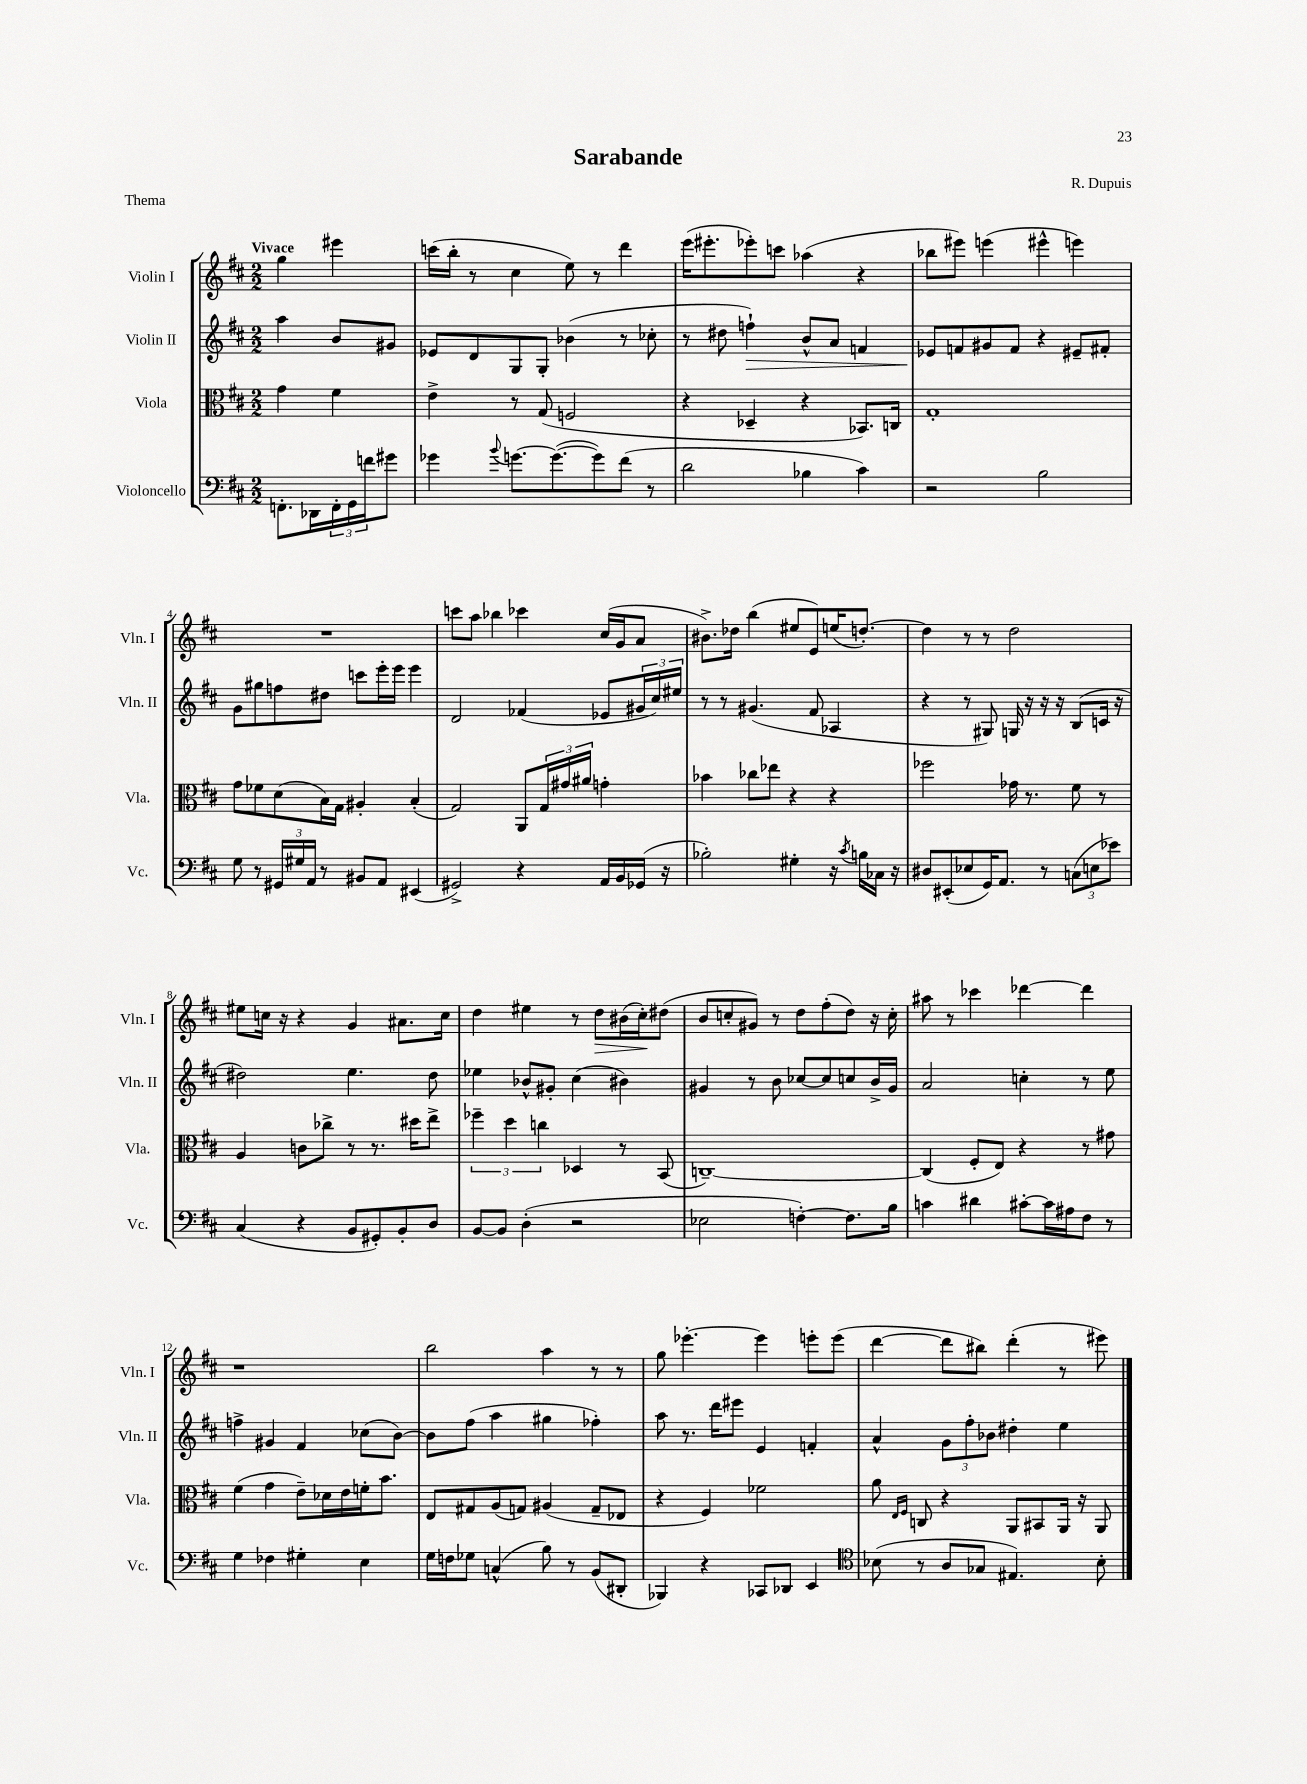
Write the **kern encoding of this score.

**kern	**kern	**kern	**kern
*staff4	*staff3	*staff2	*staff1
*clefF4	*clefC3	*clefG2	*clefG2
*k[f#c#]	*k[f#c#]	*k[f#c#]	*k[f#c#]
*M2/2	*M2/2	*M2/2	*M2/2
8.FF'	4g	4aa	4gg
16DD-	.	.	.
24FF'	4f#	8b	4eee#
24GG	.	.	.
24f	.	.	.
8g#	.	8g#	.
=	=	=	=
4g-	4e^	8e-	(16ccc
.	.	.	16bb'
.	.	8d	8r
8qqb	.	.	.
[8.g	8r	8G	4cc#
.	(8G	8G'	.
(8.g_	.	.	.
.	2F	(4b-	8ee)
8g])	.	.	8r
(8f#	.	8r	4ddd
8r	.	8cc-'	.
=	=	=	=
2d	4r	8r	(16eee
.	.	.	8.eee#'
.	.	8dd#	.
.	4D-~	4ff`)	8eee-')
.	.	.	8ccc
4B-	4r	8b^^	(4aa-
.	.	8a	.
4c#)	8.BB-)	4f	4r
.	16C	.	.
=	=	=	=
2r	1G'	8e-	8bb-
.	.	8f	8eee#)
.	.	8g#	(4eee
.	.	8f	.
2B	.	4r	4eee#^^
.	.	8e#~	4eee)
.	.	8f#'	.
=	=	=	=
8G	8g	8g	1r
8r	8f-	8gg#	.
24GG#	(8d	8ff	.
24G#	.	.	.
24AA	.	.	.
8r	16B)	8dd#	.
.	16G	.	.
8BB#	4A#'	8ccc	.
8AA	.	16eee'	.
.	.	16eee	.
(4EE#	(4B'	4eee	.
=	=	=	=
2GG#^)	2G)	2d	8ccc
.	.	.	8aa
.	.	.	4bb-
4r	8AA	(4f-	4ccc-
.	24G	.	.
.	24g#	.	.
.	24a#	.	.
16AA	4g'	8e-	(16cc#
16BB	.	.	16g
(16GG-	.	24g#	8a
.	.	24cc#)	.
16r	.	.	.
.	.	24ee#	.
=	=	=	=
2B-')	4b-	8r	8.b#^)
.	.	8r	.
.	.	.	16dd-
.	8cc-	(4.g#	(4bb
.	8ee-	.	.
4G#'	4r	.	8ee#
.	.	8f#	8e)
16r	4r	4A-	(16ee
8qc#	.	.	.
16B	.	.	[8.dd')
16C-	.	.	.
16r	.	.	.
=	=	=	=
8D#	2ff-	4r	4dd]
(8EE#'	.	.	.
8E-	.	8r	8r
16GG)	.	8G#)	8r
8.AA	.	.	.
.	16g-	16G	2dd
.	8.r	16r	.
8r	.	16r	.
.	.	16r	.
(12C	8f#	(8B	.
12E	.	.	.
.	8r	16c	.
12e-)	.	.	.
.	.	16r	.
=	=	=	=
(4C#	4A	2dd#)	8ee#
.	.	.	16cc
.	.	.	16r
4r	8c	.	4r
.	8cc-^	.	.
8BB	8r	4.ee	4g
8GG#')	8.r	.	.
8BB'	.	.	8.a#
.	16dd#	.	.
8D	8ee^	8dd#	.
.	.	.	16cc
=	=	=	=
[8BB	6ff-~	4ee-	4dd
8BB]	.	.	.
.	6dd	.	.
(4D'	.	8b-^^	4ee#
.	6cc	.	.
.	.	8g#'	.
2r	4D-	(4cc#	8r
.	.	.	8dd
.	8r	4b#)	(16b#
.	.	.	16cc#')
.	(8BB	.	(8dd#
=	=	=	=
2E-	[1C~)	4g#	8b
.	.	.	8cc'
.	.	8r	8g#)
.	.	8b	8r
[4F')	.	[8cc-	8dd
.	.	8cc-]	(8ff#'
8.F]	.	8cc	8dd)
.	.	16b^	16r
16B	.	16g#	16cc'
=	=	=	=
4c	(4C]	2a	8aa#
.	.	.	8r
4d#	8F#'	.	4ccc-
.	8E)	.	.
[8c#'	4r	4cc'	[4ddd-
16c#]	.	.	.
16A#	.	.	.
8F#	8r	8r	4ddd-]
8r	8g#	8ee	.
=	=	=	=
4G	(4f#	4ff^	1r
4F-	4g	4g#	.
4G#'	8e~)	4f#	.
.	16d-	.	.
.	16e	.	.
4E	16f'	(8cc-	.
.	8.b	.	.
.	.	[8b)	.
=	=	=	=
16G	8E	8b]	2bb
16F	.	.	.
8G-	8G#	(8ff#	.
(4C^^	(8A	4aa	.
.	8G)	.	.
8B)	(4A#	4gg#	4aa
8r	.	.	.
(8BB	8G~	4ff-')	8r
8DD#'	8E-	.	8r
=	=	=	=
4BBB-)	4r	8aa	8gg
.	.	8.r	[4.eee-'
4r	4F#)	.	.
.	.	16ddd	.
.	.	8eee#	.
8CC-	2f-	4e	4eee-]
8DD-	.	.	.
4EE	.	4f'	8eee'
.	.	.	(8eee
=	=	=	=
*clefC4	*	*	*
(8B-	8a	4a^^	[4ddd
.	16qqE	.	.
.	16qqF#	.	.
8r	8C	.	.
8A	4r	12g	8ddd]
.	.	12ff#'	.
8G-	.	.	8bb#)
.	.	12b-	.
4.E#)	8AA	4dd#'	(4ddd'
.	8BB#	.	.
.	16AA	4ee	8r
.	16r	.	.
8B-'	8AA	.	8eee#)
==	==	==	==
*-	*-	*-	*-
